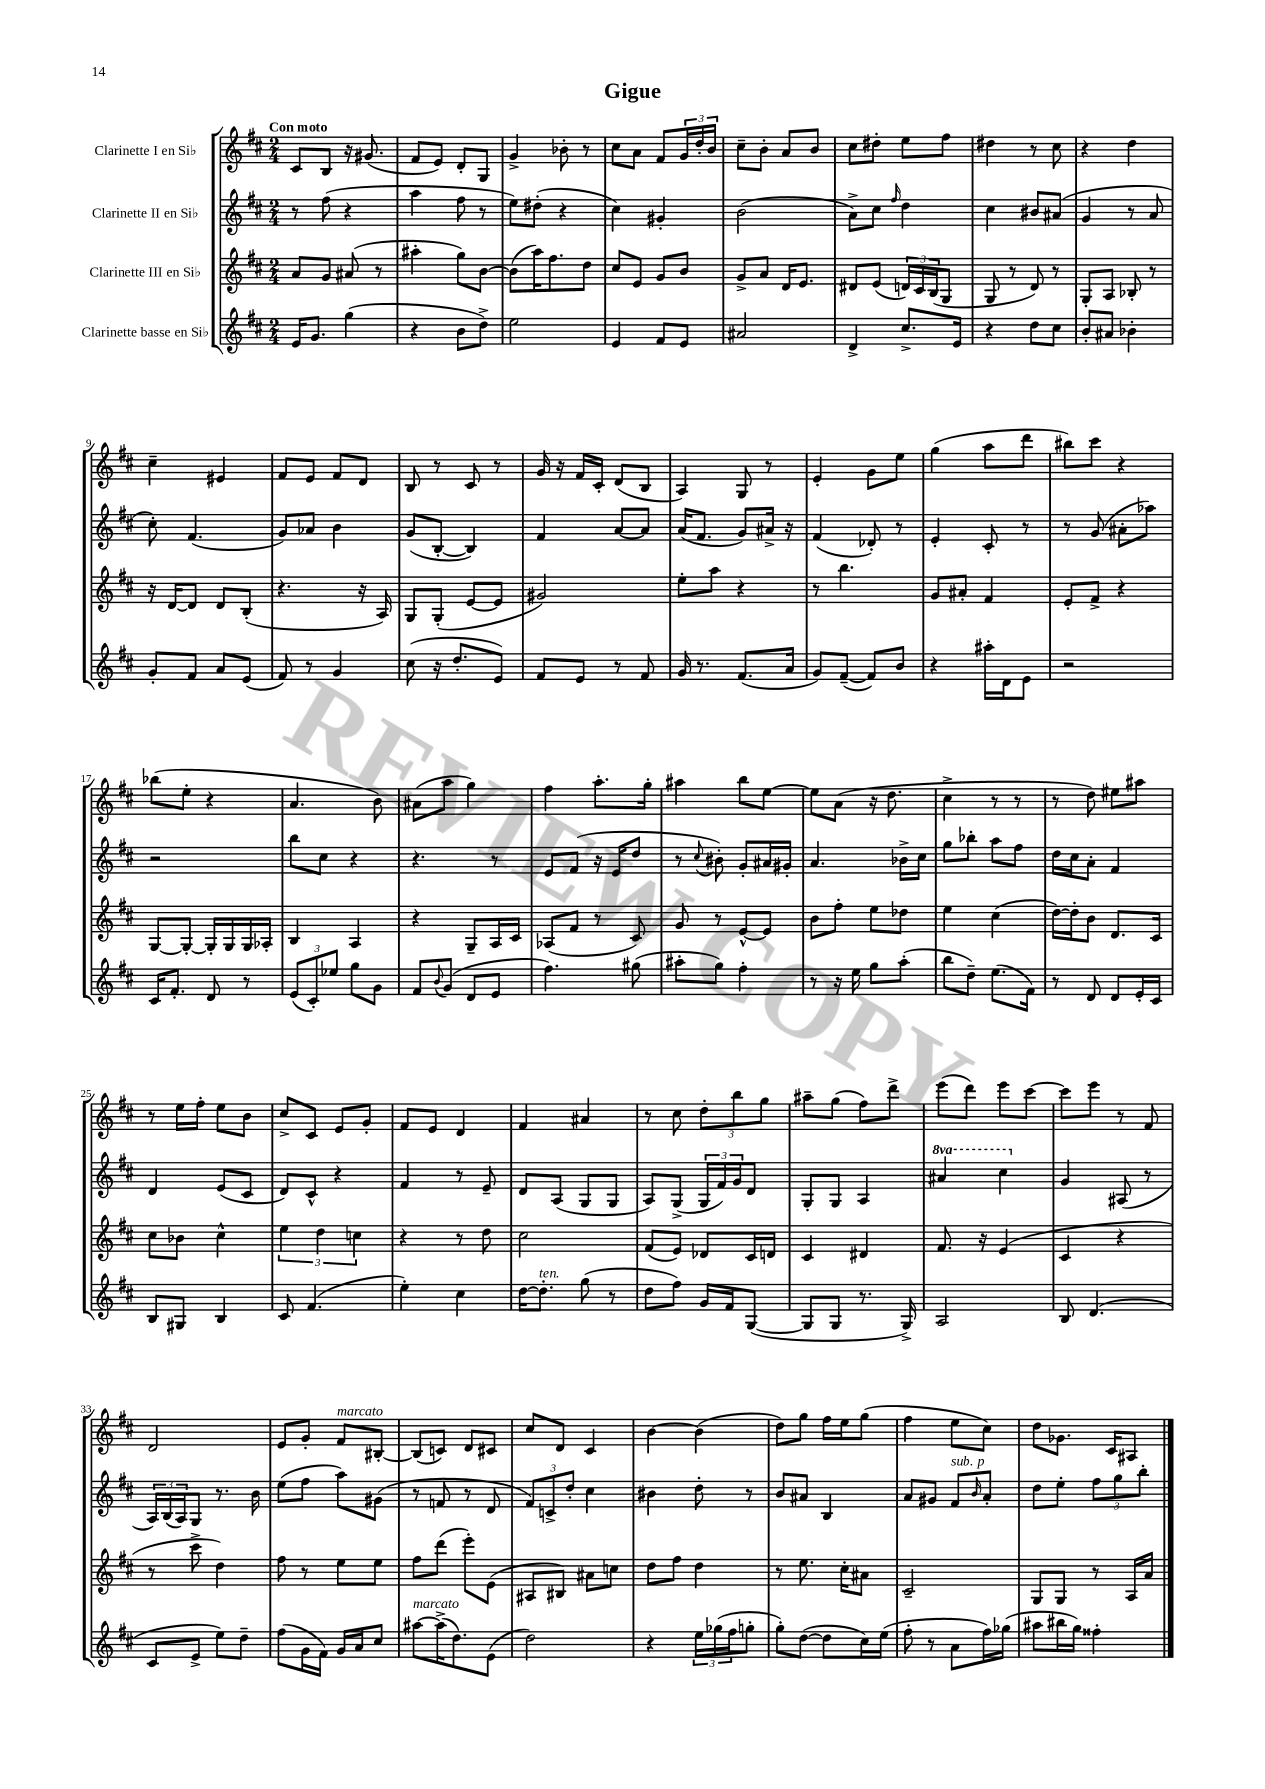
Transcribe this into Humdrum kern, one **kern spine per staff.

**kern	**kern	**kern	**kern
*staff4	*staff3	*staff2	*staff1
*clefG2	*clefG2	*clefG2	*clefG2
*k[f#c#]	*k[f#c#]	*k[f#c#]	*k[f#c#]
*M2/4	*M2/4	*M2/4	*M2/4
16e	8a	8r	8c#
8.g	.	.	.
.	8g	(8ff#	8B
(4gg	(8a#	4r	16r
.	.	.	(8.g#
.	8r	.	.
=	=	=	=
4r	4aa#'	4aa	8f#
.	.	.	8e)
8b	8gg)	8ff#	8d'
8dd^)	[8b	8r	8G
=	=	=	=
2ee	(8b]	8ee)	4g^
.	16aa)	(8dd#'	.
.	8.ff#	.	.
.	.	4r	8b-'
.	8dd	.	8r
=	=	=	=
4e	8cc#	4cc#)	8cc#
.	8e	.	8a
8f#	8g	4g#'	8f#
8e	8b	.	24g
.	.	.	24dd'
.	.	.	24b
=	=	=	=
2a#	8g^	(2b	8cc#~
.	8a	.	8b'
.	16d	.	8a
.	8.e	.	.
.	.	.	8b
=	=	=	=
4d^	8d#	8a^)	8cc#
.	(8e	8cc#	8dd#'
.	.	16qqff#	.
8.cc#^	24d)	4dd	8ee
.	24c#	.	.
.	(24B	.	.
.	8G	.	8ff#
16e	.	.	.
=	=	=	=
4r	8G	4cc#	4dd#
.	8r	.	.
8dd	8d)	8b#	8r
8cc#	8r	(8a#	8cc#
=	=	=	=
8b'	8G'	4g	4r
8a#	8A	.	.
4b-'	8B-'	8r	4dd
.	8r	8a	.
=	=	=	=
8g'	16r	8cc#')	4cc#~
.	[16d	.	.
8f#	8d]	(4.f#	.
8a	8d	.	4e#
(8e	(8B'	.	.
=	=	=	=
8f#)	4.r	8g)	8f#
8r	.	8a-	8e
4g	.	4b	8f#
.	16r	.	8d
.	16A)	.	.
=	=	=	=
(8cc#	8G	(8g	8B
16r	(8G'	[8B'	8r
8.dd'	.	.	.
.	[8e	4B])	8c#
8e)	8e]	.	8r
=	=	=	=
8f#	2g#)	4f#	16g
.	.	.	16r
8e	.	.	16f#
.	.	.	16c#'
8r	.	[8a	(8d
8f#	.	8a]	8B
=	=	=	=
16g	8ee'	(16a	4A)
8.r	.	8.f#	.
.	8aa	.	.
(8.f#	4r	8g)	8G
.	.	16a#^	8r
16a	.	16r	.
=	=	=	=
8g)	8r	(4f#	4e'
([8f#~	4.bb	.	.
8f#])	.	8d-')	8g
8b	.	8r	8ee
=	=	=	=
4r	8g	4e'	(4gg
.	8a#'	.	.
16aa#'	4f#	8c#'	8aa
16d	.	.	.
8e	.	8r	8ddd
=	=	=	=
2r	8e'	8r	8bb#)
.	8f#^	(8g	8ccc#
.	4r	8a#'	4r
.	.	8aa-)	.
=	=	=	=
16c#	[8G	2r	(8bb-
8.f#'	.	.	.
.	8G'_	.	8ee'
8d	16G']	.	4r
.	16G	.	.
8r	16G	.	.
.	16A-'	.	.
=	=	=	=
(12e	4B	8bb	4.a
12c#')	.	.	.
.	.	8cc#	.
12ee-	.	.	.
8gg	4A	4r	.
8g	.	.	8b)
=	=	=	=
8f#	4r	4.r	(8a#
8qqb	.	.	.
(8g	.	.	8aa
8d	8G~	.	4gg)
8e	16A	8r	.
.	16c#	.	.
=	=	=	=
4.ff#)	(8A-	8e	4ff#
.	8f#	(8f#	.
.	8r	16r	8.aa'
.	.	16e	.
(8gg#	8c#)	8dd	.
.	.	.	16gg'
=	=	=	=
8aa#'	8g	8r	4aa#
.	.	8qqcc#	.
8gg)	8r	8b#')	.
4ff#'	[8e^^	8g'	8bb
.	8e]	16a#	[8ee
.	.	16g#'	.
=	=	=	=
8r	8b	4.a	8ee]
16r	8ff#'	.	(8a
16ee	.	.	.
8gg	8ee	.	16r
.	.	.	8.dd
(8aa'	8dd-	16b-^	.
.	.	16cc#	.
=	=	=	=
8bb	4ee	8gg	4cc#^
8dd~)	.	8bb-'	.
(8.ee	(4cc#	8aa	8r
.	.	8ff#	8r
16f#)	.	.	.
=	=	=	=
8r	[16dd)	16dd	8r
.	16dd']	16cc#	.
8d	8b	8a'	8dd)
8d	8.d	4f#	8ee#
16e'	.	.	8aa#
16c#	16c#	.	.
=	=	=	=
8B	8cc#	4d	8r
8G#	8b-	.	16ee
.	.	.	16ff#'
4B	4cc#^^	(8e	8ee
.	.	8c#	8b
=	=	=	=
8c#	6ee	8d)	8cc#^
(4.f#	.	8c#^^	8c#
.	6dd	.	.
.	.	4r	8e
.	6cc	.	.
.	.	.	8g'
=	=	=	=
4ee')	4r	4f#	8f#
.	.	.	8e
4cc#	8r	8r	4d
.	8dd	8e~	.
=	=	=	=
[16dd	2cc#	8d	4f#
8.dd']	.	.	.
.	.	(8A	.
(8gg	.	8G	4a#
8r	.	8G	.
=	=	=	=
8dd	(8f#	8A)	8r
8ff#)	8e)	(8G^	8cc#
16g	8d-	24G	12dd'
.	.	24f#)	.
16f#	.	.	.
.	.	24g	12bb
([8G	16c#	8d	.
.	.	.	12gg
.	16d	.	.
=	=	=	=
8G]	4c#	8G'	8aa#~
8G	.	8G	(8gg
8.r	4d#	4A	8ff#)
.	.	.	8ddd^
16G^)	.	.	.
=	=	=	=
2A	8.f#	4aa#	(8eee
.	.	.	8ddd)
.	16r	.	.
.	(4e	4ccc#	8eee
.	.	.	[8ccc#
=	=	=	=
8B	4c#	4g	8ccc#]
(4.d	.	.	8eee
.	4r	(8A#	8r
.	.	8r	8f#
=	=	=	=
8c#	8r	24A)	2d
.	.	(24B	.
.	.	24A)	.
8e^	8ccc#^	8G	.
8ee)	4dd)	8.r	.
8dd~	.	.	.
.	.	16b	.
=	=	=	=
(8ff#	8ff#	(8ee	8e
16g	8r	8ff#	8g'
16f#)	.	.	.
16g	8ee	8aa)	8f#
16a	.	.	.
8cc#	8ee	(8g#	[8B#'
=	=	=	=
[8aa#	8ff#	8r	(8B#]
(16aa#^]	(8ddd	8f	8c)
8.dd)	.	.	.
.	8eee')	8r	8d
(8e	(8e	8d	8c#
=	=	=	=
2dd)	8A#	12f#)	8cc#
.	.	12c^	.
.	8B#)	.	8d
.	.	12dd'	.
.	8a#	4cc#	4c#
.	8cc	.	.
=	=	=	=
4r	8dd	4b#	[4b
.	8ff#	.	.
24ee	4dd	8dd'	(4b]
(24gg-	.	.	.
24ff#	.	.	.
8gg'	.	8r	.
=	=	=	=
8gg')	8r	8b	8dd)
([8dd	8.ee	8a#	8gg
8dd]	.	4B	16ff#
.	16cc#'	.	16ee
16cc#)	8a#	.	(8gg
(16ee	.	.	.
=	=	=	=
8ff#'	2c#~	8a	4ff#
8r	.	8g#	.
8a	.	8f#	8ee
.	.	16qqb	.
16ff#)	.	8a'	8cc#)
(16gg-	.	.	.
=	=	=	=
8aa#	8G	8dd	8dd
16bb#	8G	8ee'	8.g-
16gg)	.	.	.
4ff##'	8r	12ff#	.
.	.	.	16c#
.	.	12gg	.
.	16A	.	8A#
.	.	12bb'	.
.	16a	.	.
==	==	==	==
*-	*-	*-	*-
